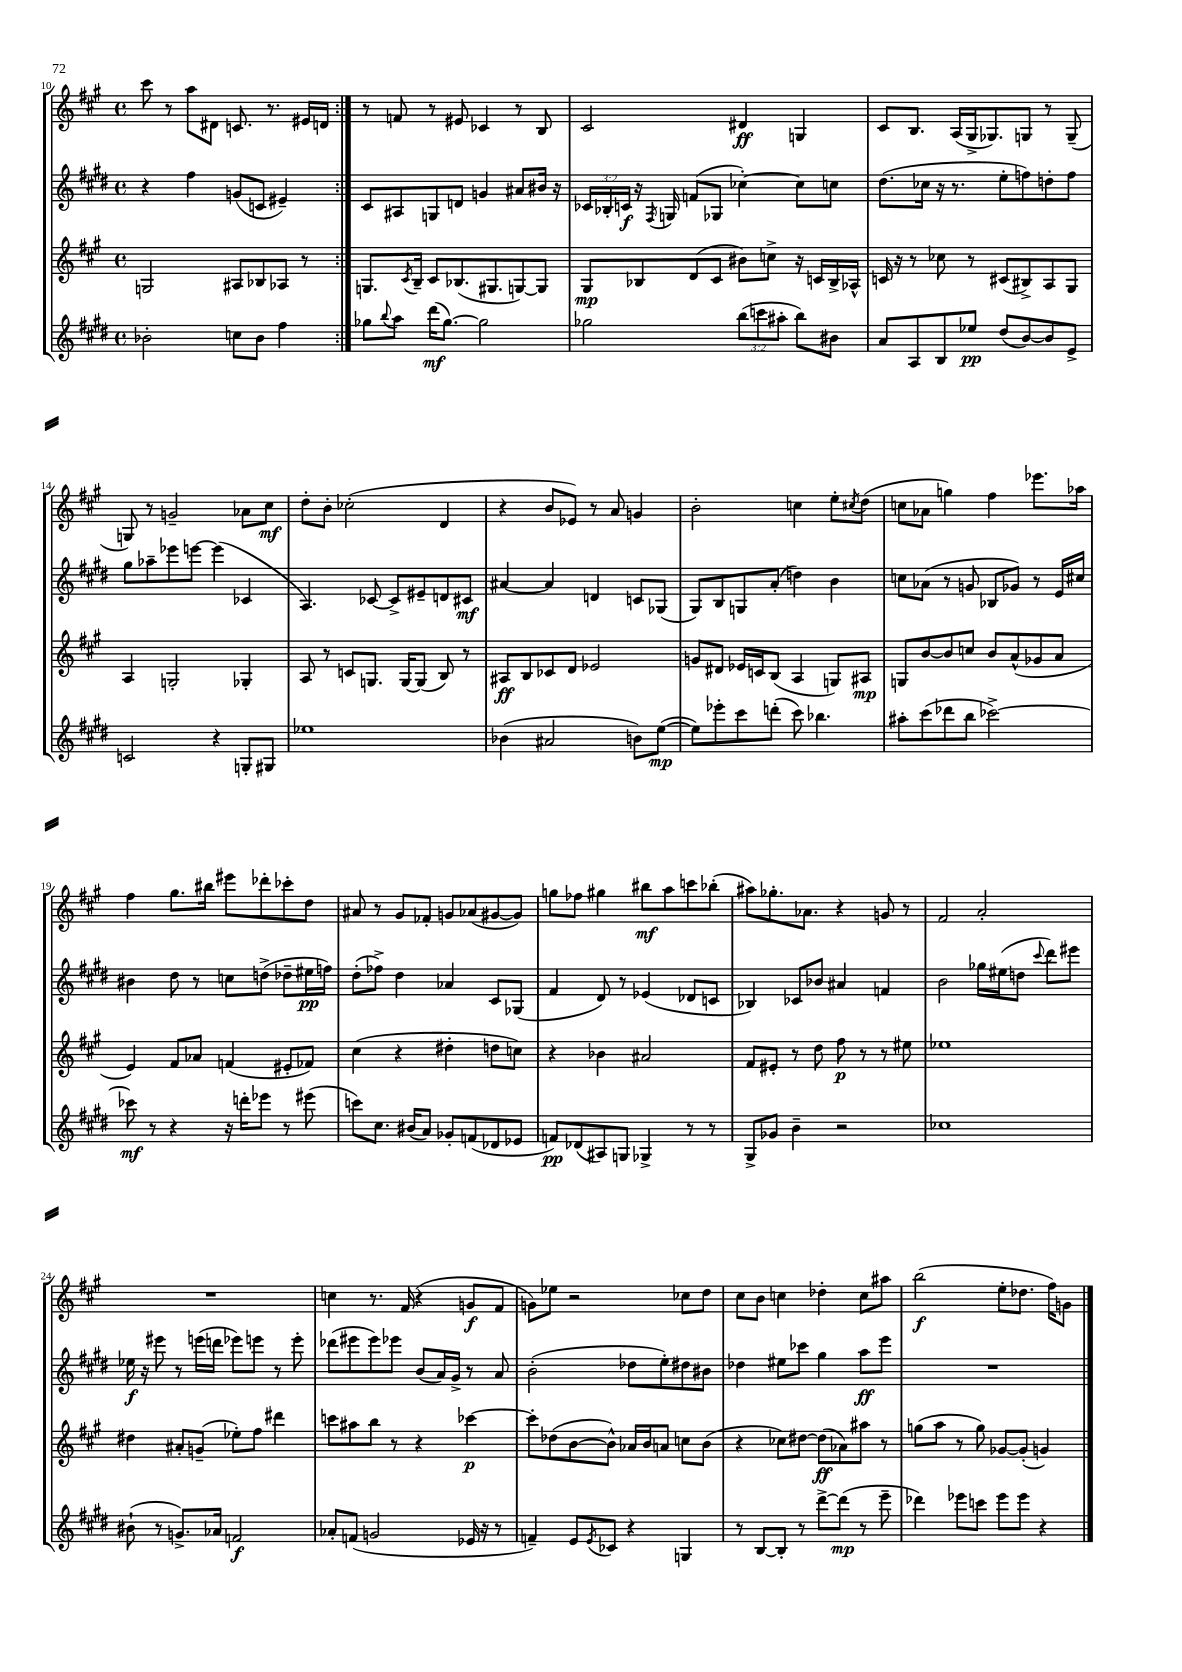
<<
\new StaffGroup <<
\new Staff = "s0" {
    \clef treble \key a \major \defaultTimeSignature \time 4/4
    \repeat volta 2 { cis'''8 r8 a''8 dis'8 c'8. r8. eis'16 d'16 | }
    r8 f'8 r8 eis'8 ces'4 r8 b8 |
    cis'2 dis'4\ff g4 |
    cis'8 b8. a16( gis16-> ges8.) g8 r8 g8--( |
    g8) r8 g'2-- aes'8 cis''8\mf |
    d''8-. b'8-. ces''2-.( d'4 |
    r4 b'8 ees'8) r8 a'8 g'4 |
    b'2-. c''4 e''8-. \acciaccatura { cis''8 } d''8( |
    c''8 aes'8 g''4) fis''4 ees'''8. aes''16 |
    fis''4 gis''8. bis''16 eis'''8 des'''8-. ces'''8-. d''8 |
    ais'8 r8 gis'8 fes'8-. g'8 aes'8( gis'8~ gis'8) |
    g''8 fes''8 gis''4 bis''8\mf a''8 c'''8 bes''8-.( |
    ais''8) ges''8.-. aes'8. r4 g'8 r8 |
    fis'2 a'2-. |
    R1 |
    c''4 r8. fis'16( r4 g'8\f fis'8 |
    g'8) ees''8 r2 ces''8 d''8 |
    cis''8 b'8 c''4 des''4-. c''8 ais''8 |
    b''2\f( e''8-. des''8. fis''16) g'8 \bar "|." |
}
\new Staff = "s1" {
    \clef treble \key e \major \defaultTimeSignature \time 4/4 \override Staff.TupletNumber.text = #tuplet-number::calc-fraction-text
    \repeat volta 2 { r4 fis''4 g'8( c'8 eis'4--) | }
    cis'8 ais8 g8 d'8 g'4 ais'8 bis'16 r16 |
    \tuplet 3/2 { ces'16 bes16-. c'16\f } r16 \acciaccatura { fis8 } g16 f'8( ges8 ces''4~-.) ces''8 c''8 |
    dis''8.( ces''16 r16 r8. e''8-. f''8) d''8-. f''8 |
    gis''8 aes''8-- ees'''8 e'''8~ e'''4( ces'4 |
    a4.) ces'8~ ces'8-> eis'8-- d'8 cis'8\mf |
    ais'4~ ais'4 d'4 c'8 ges8( |
    gis8) b8 g8 a'8-.( d''4) b'4 |
    c''8 aes'8( r8 g'8 bes8 ges'8) r8 e'16 cis''16 |
    bis'4 dis''8 r8 c''8 d''8->( des''8-- eis''16\pp f''16) |
    dis''8-.( fes''8->) dis''4 aes'4 cis'8 ges8( |
    fis'4 dis'8) r8 ees'4( des'8 c'8 |
    bes4) ces'8 bes'8 ais'4 f'4 |
    b'2 ges''16 eis''16( d''8 \appoggiatura { cis'''8 } dis'''8) eis'''8 |
    ees''16\f r16 eis'''8 r8 e'''16( d'''16 ees'''8) e'''8 r8 e'''8-. |
    des'''8( eis'''8 eis'''8) ees'''8 b'8( a'16) gis'16-> r8 a'8 |
    b'2-.( des''8 e''8-.) dis''8 bis'8 |
    des''4 eis''8 ces'''8 gis''4 a''8\ff e'''8 |
    R1 \bar "|." |
}
\new Staff = "s2" {
    \clef treble \key a \major \defaultTimeSignature \time 4/4
    \repeat volta 2 { g2 ais8 bes8 aes8 r8 | }
    g8. \acciaccatura { cis'8 } b16-- cis'8 bes8.( gis8. g8~) g8 |
    gis8\mp bes8 d'8( cis'8 bis'8) c''8-> r16 c'16 bes16-> aes16-^ |
    c'16 r16 r8 ces''8 r8 cis'8( bis8->) a8 gis8 |
    a4 g2-. ges4-. |
    a8 r8 c'8 g8. g16~ g8( b8) r8 |
    ais8\ff b8 ces'8 d'8 ees'2 |
    g'8 dis'8 ees'16 c'16 b8( a4 g8) ais8\mp |
    g8 b'8~ b'8 c''8 b'8 a'8-^( ges'8 a'8 |
    e'4) fis'8 aes'8 f'4( eis'8-. fes'8) |
    cis''4( r4 dis''4-. d''8 c''8) |
    r4 bes'4 ais'2 |
    fis'8 eis'8-. r8 d''8 fis''8\p r8 r8 eis''8 |
    ees''1 |
    dis''4 ais'8-. g'8--( ees''8-.) fis''8 dis'''4 |
    c'''8 ais''8 b''8 r8 r4 ces'''4~\p |
    ces'''8-. des''8( b'8~ b'8-^) aes'16 b'16 a'8 c''8 b'8( |
    r4 ces''8) dis''8~ dis''8\ff( aes'8) ais''8 r8 |
    g''8( a''8 r8 g''8) ges'8~ ges'8-.( g'4) \bar "|." |
}
\new Staff = "s3" {
    \clef treble \key e \major \defaultTimeSignature \time 4/4 \override Staff.TupletNumber.text = #tuplet-number::calc-fraction-text
    \repeat volta 2 { bes'2-. c''8 bes'8 fis''4 | }
    ges''8 \appoggiatura { b''8 } a''8 dis'''16\mf( ges''8.~) ges''2 |
    ges''2 \tuplet 3/2 { b''8( c'''8 ais''8-. } b''8) bis'8 |
    a'8 a8 b8 ees''8\pp dis''8( b'8~) b'8 e'8-> |
    c'2 r4 g8-. gis8 |
    ees''1 |
    bes'4( ais'2 b'8) e''8~\mp( |
    e''8) ees'''8-. cis'''8 d'''8-.( cis'''8) bes''4. |
    ais''8-. cis'''8( des'''8 b''8 ces'''2~->) |
    ces'''8\mf r8 r4 r16 d'''16-. ees'''8 r8 eis'''8( |
    c'''8) cis''8. bis'16( a'8) ges'8-. f'8( des'8 ees'8 |
    f'8\pp) des'8( ais8) g8 ges4-> r8 r8 |
    gis8-> ges'8 b'4-- r2 |
    ces''1 |
    bis'8-!( r8 g'8.->) aes'16 f'2\f |
    aes'8-. f'8( g'2 ees'16 r16 r8 |
    f'4--) e'8 \acciaccatura { e'8 } ces'8 r4 g4 |
    r8 b8~ b8-. r8 dis'''8~-> dis'''8\mp( r8 e'''8-- |
    des'''4) ees'''8 c'''8 ees'''8 ees'''8 r4 \bar "|." |
}
>>
>>
\layout { \context { \Score currentBarNumber = #10 } }
